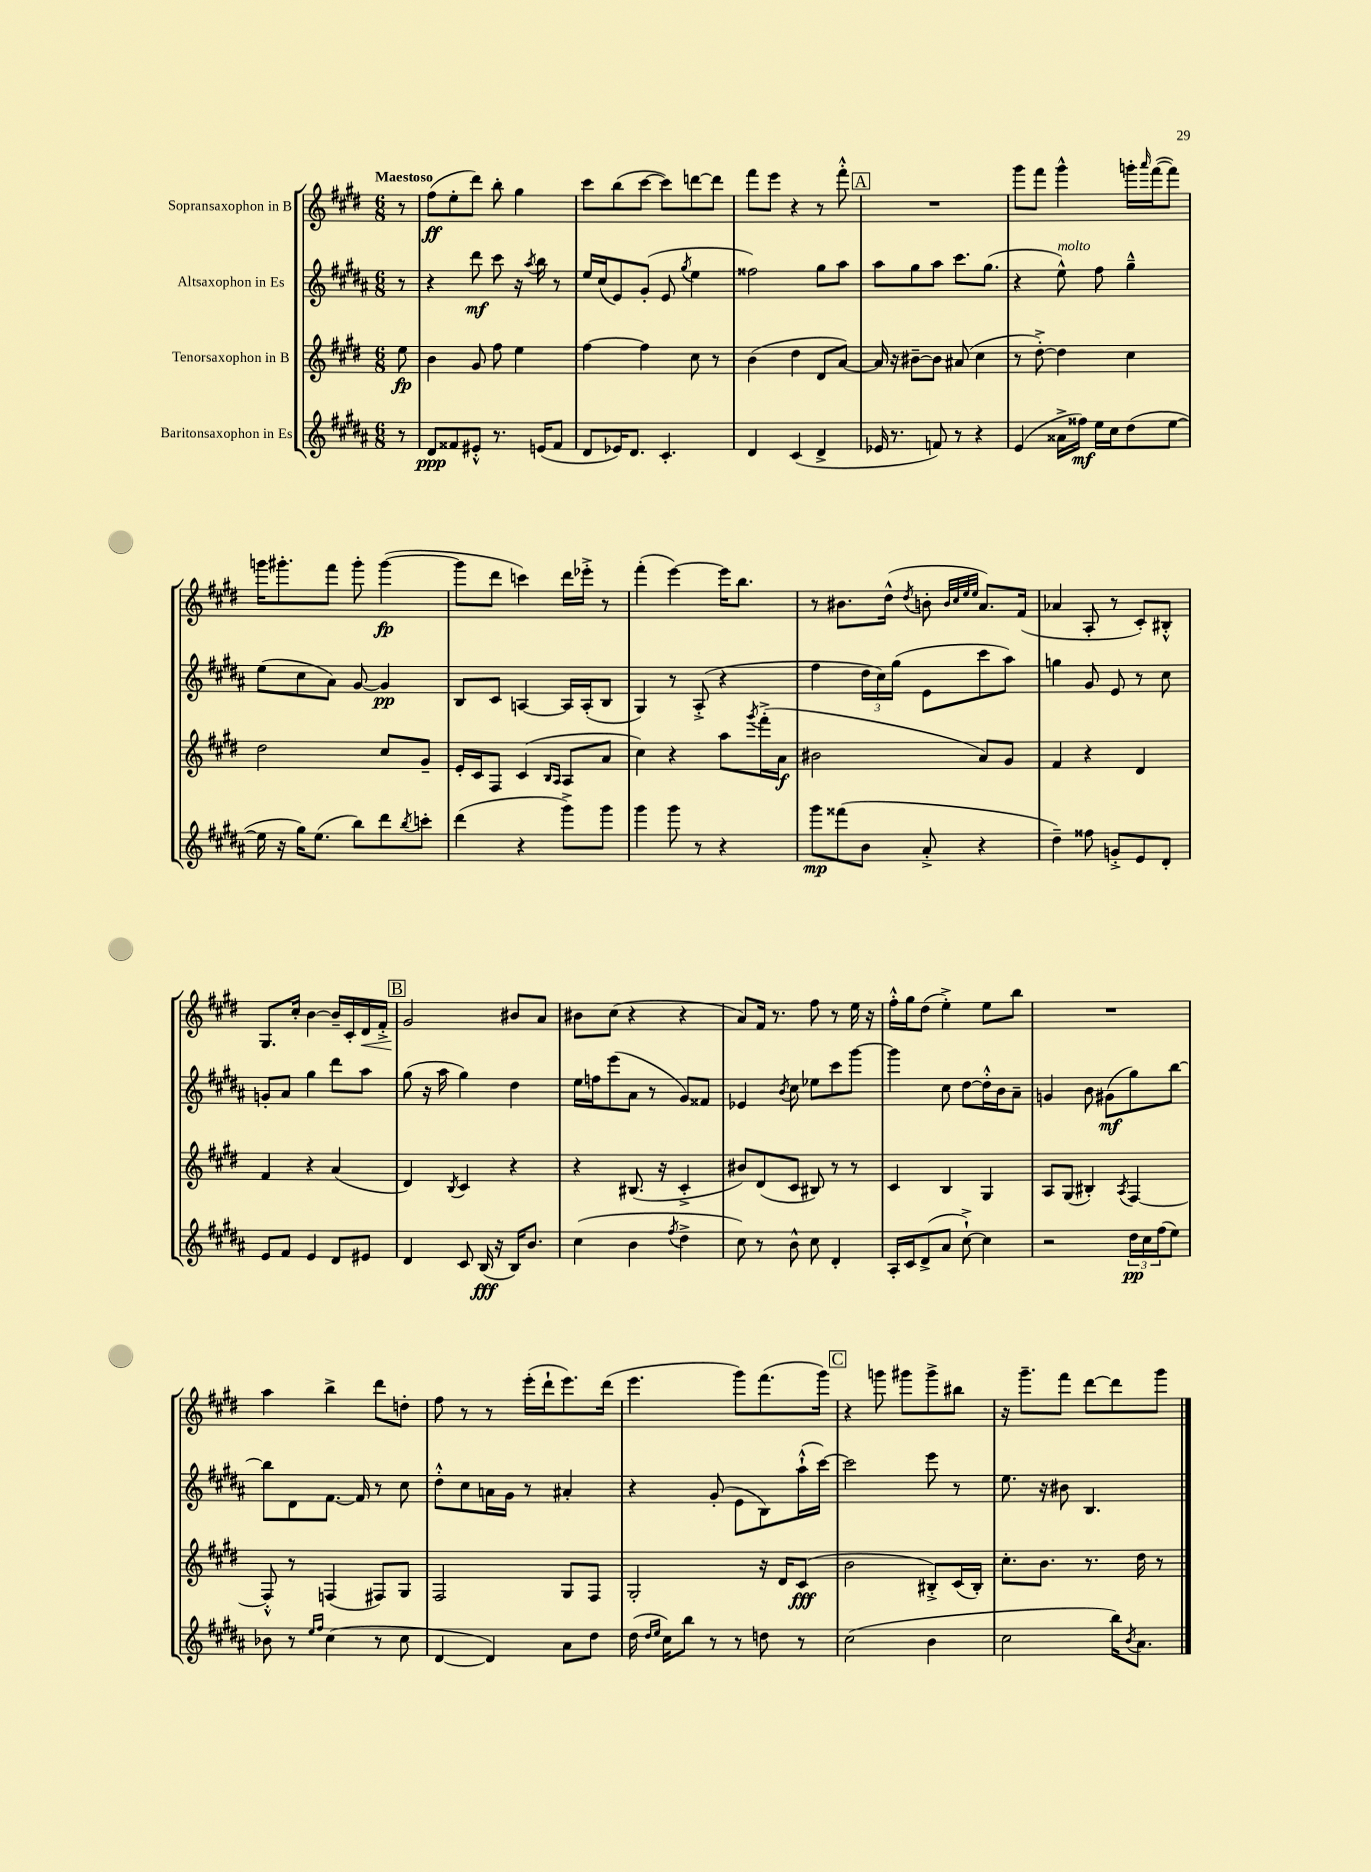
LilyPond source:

<<
\new StaffGroup <<
\new Staff = "s0" \with { instrumentName = "Sopransaxophon in B" } {
    \clef treble \key e \major \numericTimeSignature \time 6/8 \partial 8 \tempo "Maestoso"
    r8 |
    fis''8\ff( e''8-. dis'''8) b''8-. gis''4 |
    cis'''8 b''8( cis'''8~ cis'''8) d'''8~ d'''8 |
    fis'''8 e'''8 r4 r8 fis'''8-.-^ |
    \mark \markup { \box "A" } R2. |
    gis'''8 fis'''8 gis'''4-^ g'''16-. \grace { a'''16 } fis'''16~( fis'''8) |
    g'''16 gis'''8.-. fis'''8 gis'''8-. gis'''4~\fp( |
    gis'''8 dis'''8 c'''4) dis'''16 ees'''16-.-> r8 |
    fis'''4-.( e'''4~) e'''16 b''8. |
    r8 bis'8. dis''16-^( \acciaccatura { dis''8 } b'8-. \grace { b'32 cis''32 e''32 e''32 } a'8.) fis'16( |
    aes'4 a8-. r8 cis'8-.) bis8-.-^ |
    gis8. cis''16-. b'4~ b'16-- cis'16-. dis'16\< fis'16-.-> |
    \mark \markup { \box "B" } gis'2\! bis'8 a'8 |
    bis'8 cis''8( r4 r4 |
    a'8) fis'16 r8. fis''8 r8 e''16 r16 |
    fis''16-.-^ gis''16 dis''8( e''4-.->) e''8 b''8 |
    R2. |
    a''4 b''4-> dis'''8 d''8-. |
    fis''8 r8 r8 e'''16-.( dis'''16-! e'''8.) dis'''16( |
    e'''4. gis'''8) fis'''8.( gis'''16) |
    \mark \markup { \box "C" } r4 g'''8 gis'''8 gis'''8-> bis''8 |
    r16 gis'''8.-- fis'''8 dis'''8~ dis'''8 gis'''8 \bar "|." |
}
\new Staff = "s1" \with { instrumentName = "Altsaxophon in Es" } {
    \clef treble \key b \major \numericTimeSignature \time 6/8 \partial 8
    r8 |
    r4 dis'''8\mf cis'''8 r16 \acciaccatura { ais''8 } b''16 r8 |
    e''16 cis''16( e'8) gis'8-.( e'8 \acciaccatura { gis''8 } e''4 |
    fisis''2) gis''8 ais''8 |
    \mark \markup { \box "A" } ais''8 gis''8 ais''8 cis'''8. gis''8.( |
    r4 e''8-^^\markup { \italic "molto" }) fis''8 gis''4---^ |
    e''8( cis''8 ais'8) gis'8~ gis'4\pp |
    b8 cis'8 a4~ a16 a16-.( b8 |
    gis4) r8 ais8-.->( r4 |
    fis''4 \tuplet 3/2 { dis''16 cis''16) gis''16( } e'8 cis'''8 ais''8) |
    g''4 gis'8 e'8 r8 cis''8 |
    g'8-. ais'8 gis''4 dis'''8 ais''8 |
    \mark \markup { \box "B" } gis''8( r16 ais''16 gis''4) dis''4 |
    e''16 f''16 e'''8( ais'8 r8 gis'8) fisis'8 |
    ees'4 \acciaccatura { b'8 } cis''8 ees''8 cis'''8 gis'''8~ |
    gis'''4 cis''8 dis''8~ dis''16-.-^ b'16 ais'8-- |
    g'4 b'8 gis'8\mf( gis''8) b''8~ |
    b''8 dis'8 fis'8.~ fis'16 r8 cis''8 |
    dis''8-.-^ cis''8 a'16 gis'16 r8 ais'4-. |
    r4 gis'8-.( e'8 b8) ais''16-!-^( cis'''16~) |
    \mark \markup { \box "C" } cis'''2 e'''8 r8 |
    e''8. r16 bis'8 b4. \bar "|." |
}
\new Staff = "s2" \with { instrumentName = "Tenorsaxophon in B" } {
    \clef treble \key e \major \numericTimeSignature \time 6/8 \partial 8
    e''8\fp |
    b'4 gis'8 fis''8 e''4 |
    fis''4~ fis''4 cis''8 r8 |
    b'4( dis''4 dis'8 a'8~) |
    \mark \markup { \box "A" } a'16 r16 bis'8~-- bis'8 ais'8( cis''4 |
    r8 dis''8~-.->) dis''4 cis''4 |
    dis''2 cis''8 gis'8-- |
    e'16-. cis'16 fis8 cis'4( \grace { b16 a16 } a8 a'8 |
    cis''4) r4 a''8 \acciaccatura { gis'''8 } fis'''16-.->( a'16\f |
    bis'2 a'8) gis'8 |
    fis'4 r4 dis'4 |
    fis'4 r4 a'4( |
    \mark \markup { \box "B" } dis'4) \acciaccatura { b8 } cis'4 r4 |
    r4 bis8.( r16 cis'4-.-> |
    bis'8) dis'8( cis'8 bis8) r8 r8 |
    cis'4 b4 gis4 |
    a8 gis8( bis4-.) \acciaccatura { a8 } fis4~ |
    fis8-.-^ r8 f4( fis8) gis8 |
    fis2 gis8 fis8 |
    gis2-. r16 dis'16 cis'8\fff( |
    \mark \markup { \box "C" } b'2 bis8-.->) cis'16( bis16-.) |
    cis''8.-. b'8. r8. dis''16 r8 \bar "|." |
}
\new Staff = "s3" \with { instrumentName = "Baritonsaxophon in Es" } {
    \clef treble \key b \major \numericTimeSignature \time 6/8 \partial 8
    r8 |
    dis'8\ppp fisis'8 eis'8-.-^ r8. e'16( fisis'8 |
    dis'8 ees'16) dis'8. cis'4.-. |
    dis'4 cis'4( dis'4-> |
    \mark \markup { \box "A" } ees'16 r8. f'8) r8 r4 |
    e'4( aisis'16-> fisis''16\mf) e''16 cis''16 dis''8( e''8~ |
    e''16 r16 gis''16) e''8.( b''8) dis'''8 \acciaccatura { b''8 } c'''8-. |
    dis'''4( r4 gis'''8->) gis'''8 |
    gis'''4 gis'''8 r8 r4 |
    gis'''8\mp fisis'''8( b'8 ais'8-.-> r4 |
    dis''4--) fisis''8 g'8-.-> e'8 dis'8-. |
    e'8 fis'8 e'4 dis'8 eis'8 |
    \mark \markup { \box "B" } dis'4 cis'8 b16\fff( r16 b16) b'8. |
    cis''4( b'4 \acciaccatura { fis''8 } dis''4-> |
    cis''8) r8 b'8-^ cis''8 dis'4-. |
    ais16-. cis'16 dis'8->( ais'8 cis''8~-!->) cis''4 |
    r2 \tuplet 3/2 { dis''16\pp cis''16 fis''16( } e''8) |
    bes'8 r8 \grace { e''16 fis''16 } cis''4( r8 cis''8 |
    dis'4~ dis'4) ais'8 dis''8 |
    dis''16( \grace { dis''16 e''16 } cis''16) b''8 r8 r8 d''8 r8 |
    \mark \markup { \box "C" } cis''2( b'4 |
    cis''2 b''16) \acciaccatura { b'8 } ais'8. \bar "|." |
}
>>
>>
\layout { \context { \Score \remove "Bar_number_engraver" } }
